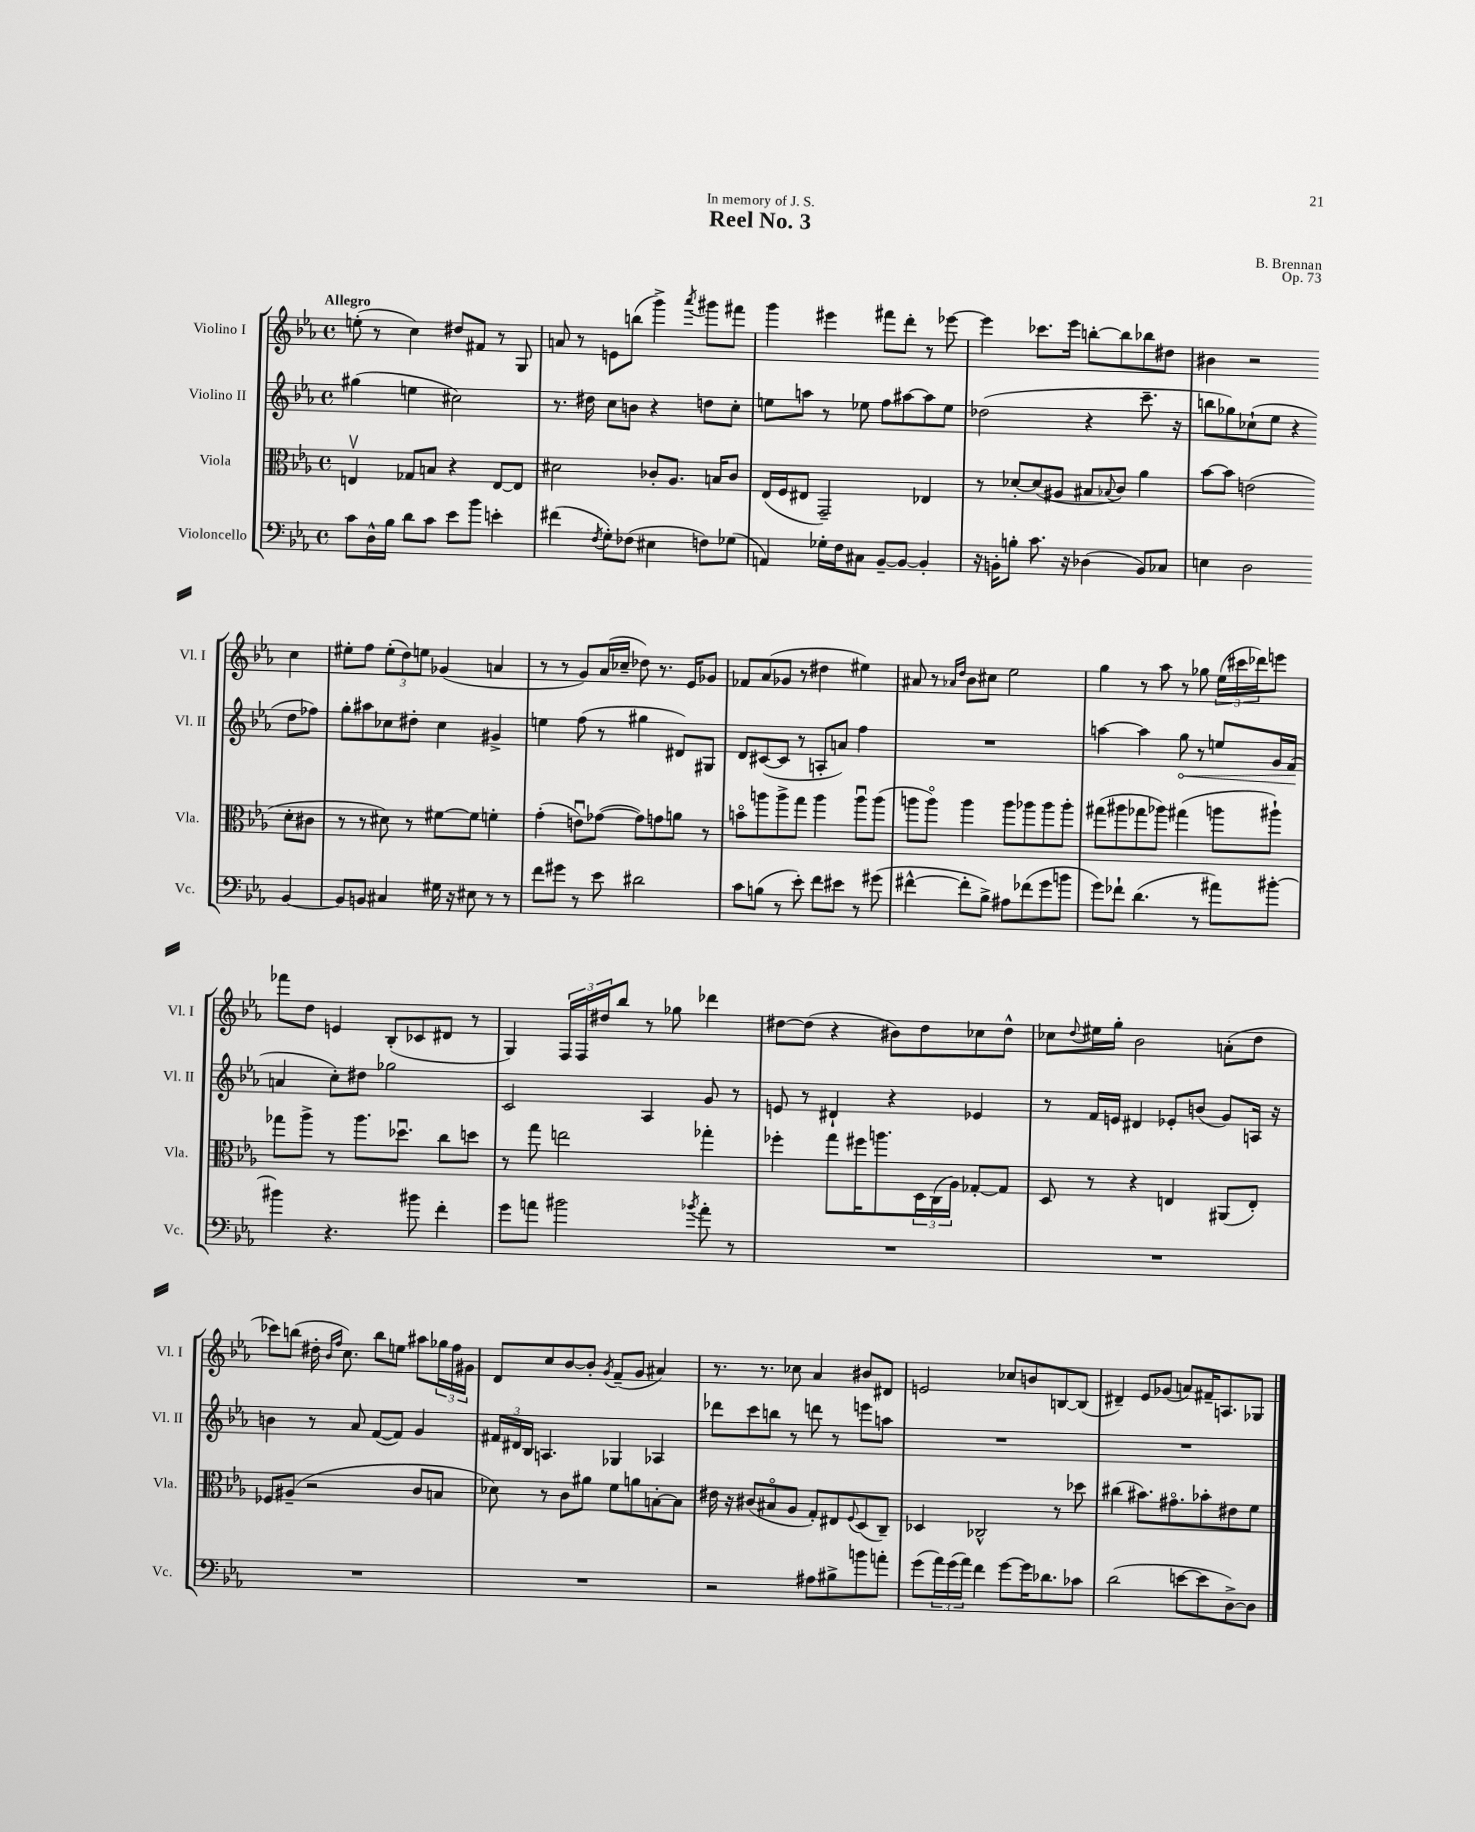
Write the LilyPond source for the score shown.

\header { title = "Reel No. 3" composer = "B. Brennan" dedication = "In memory of J. S." opus = "Op. 73" }
<<
\new StaffGroup <<
\new Staff = "s0" \with { instrumentName = "Violino I" shortInstrumentName = "Vl. I" } {
    \clef treble \key ees \major \defaultTimeSignature \time 4/4 \tempo "Allegro"
    e''8-.( r8 c''4) dis''8 fis'8 r8 g8 |
    a'8 r8 e'8 b''8( g'''4->) \acciaccatura { aes'''8 } gis'''8 fis'''8 |
    g'''4 eis'''4 fis'''8 d'''8-. r8 ees'''8~ |
    ees'''4 ces'''8. ees'''16 b''8~-. b''8 bes''8 dis''8 |
    bis'4 r2 c''4 |
    eis''8-. f''8 \tuplet 3/2 { eis''8-.( d''8) e''8 } ges'4( a'4 |
    r8 r8 g'8) aes'16( ces''16-- des''8) r8. ees'16 ges'8 |
    fes'8 aes'8( ges'8 r8 dis''4 eis''4) |
    ais'8 r8 \grace { aes'16 d''16 } bes'8 cis''8 ees''2 |
    g''4 r8 aes''8 r8 ges''8 \tuplet 3/2 { ees''16( cis'''16 des'''16) } e'''8 |
    fes'''8 d''8 e'4 bes8-.( ces'8 dis'8 r8 |
    g4) \tuplet 3/2 { f16 f16 dis''16 } bes''8 r8 ges''8 des'''4 |
    dis''8~ dis''8( r4 bis'8) dis''8 ces''8 dis''8-^ |
    ces''8 \appoggiatura { d''8 } eis''16 g''16-. bes'2 a'8-.( d''8 |
    ces'''8) b''8( dis''16-. \grace { bes'16 f''16 } c''8.) b''8 e''8 ais''8 \tuplet 3/2 { ges''16 f''16 gis'16 } |
    d'8 c''8 bes'8~ bes'8-. \acciaccatura { g'8 } f'8--( g'8 ais'4) |
    r8. r8. ces''8 aes'4 bis'8 dis'8 |
    e'2 ces''8 b'8 b8~ b8( |
    dis'4--) ees'8 ges'8( a'8) fis'16-- a8. ges8 \bar "|." |
}
\new Staff = "s1" \with { instrumentName = "Violino II" shortInstrumentName = "Vl. II" } {
    \clef treble \key ees \major \defaultTimeSignature \time 4/4
    gis''4( e''4 cis''2) |
    r8. dis''16 c''8 b'8 r4 d''8 c''8-. |
    e''8 a''8 r8 ees''8 f''8 ais''8~ ais''8 ees''8 |
    des''2( r4 c'''8.-- r16 |
    b''8 ges''8) ces''8-!( ees''8 r4 d''8 fes''8) |
    g''8-. ais''8 ces''8 dis''8-. ces''4 gis'4-> |
    e''4 f''8( r8 gis''4 dis'8) gis8 |
    d'8 cis'8~( cis'8 r8 a8-. a'8) f''4 |
    R1 |
    a''4~ a''4 \once \override Hairpin.circled-tip = ##t g''8\< r8 e''8 g'16 f'16\!( |
    a'4 c''8-.) dis''8 ges''2 |
    c'2 aes4 g'8 r8 |
    e'8 r8 dis'4-! r4 ees'4 |
    r8 f'16 e'16 dis'4 ees'8-. b'8( g'8) a16 r16 |
    b'4 r8 aes'8 f'8~( f'8) g'4 |
    \tuplet 3/2 { fis'16 dis'16 bes16 } a4. ges4 aes4 |
    des'''8 c'''8 b''8 r8 d'''8 r8 e'''8 a''8 |
    R1 |
    R1 \bar "|." |
}
\new Staff = "s2" \with { instrumentName = "Viola" shortInstrumentName = "Vla." } {
    \clef alto \key ees \major \defaultTimeSignature \time 4/4
    e4\upbow ges8 b8 r4 e8~ e8 |
    dis'2 ces'8-. aes8. b16 ces'8 |
    ees16( f16 eis8 g,2--) ees4 |
    r8 des'8~-. des'8( ais8 bis8 \appoggiatura { bes8 } c'8) aes'4 |
    bes'8~ bes'8 e'2( d'8-. cis'8 |
    r8 r8 dis'8) r8 fis'8~ fis'8 f'4-. |
    g'4-.( e'8\downbow) ges'8~( ges'8) g'8 a'8 r8 |
    b'8\flageolet a''8 a''8-> g''8 a''4 a''8\downbow a''8( |
    a''8 a''8\flageolet) a''4 a''8 aes''8 aes''8 aes''8-. |
    gis''8( ais''8 ges''8 aes''8) gis''4( a''8 ais''8-!) |
    ges''8 aes''8-> r8 aes''8. des''8.\downbow c''8 d''8 |
    r8 g''8 e''2 ges''4-. |
    fes''4-. g''8 fis''16 a''8. \tuplet 3/2 { d16 c16( aes16) } ges8~-. ges8 |
    d8 r8 r4 e4 ais,8( e8-.) |
    fes8 ais8--( r2 c'8 b8 |
    des'8) r8 c'8 ais'8 f'8 a'8 b8~-. b8 |
    eis'16 r16 cis'8( bis8\flageolet aes8 g8-.) eis8 \appoggiatura { f8 } d8( c8--) |
    des4 ces2-^ r8 des''8 |
    cis''4( bis'8.) gis'8.\flageolet bes'8-. eis'8 f'8 \bar "|." |
}
\new Staff = "s3" \with { instrumentName = "Violoncello" shortInstrumentName = "Vc." } {
    \clef bass \key ees \major \defaultTimeSignature \time 4/4
    c'8 d16-^ bes16 d'8 c'8 ees'8 bes'8 e'4-. |
    fis'4( \acciaccatura { f8 } g8-.) fes8( eis4 f8) ges8( |
    a,4) ges16-. f16 cis8 bes,8~-- bes,8~ bes,4-. |
    r16 b,16-. b8-. c'8. r16 des4( b,8) ces8 |
    e4 d2 bes,4~ |
    bes,8 b,8 cis4 gis16 r16 eis8 r8 r8 |
    f'8 gis'8 r8 ees'8 dis'2 |
    c'8 b8( r8 ees'8-.) f'8 eis'8 r8 gis'8( |
    fis'4~-^ fis'8-. bes8->) ais8 fes'8( g'8 b'8 |
    g'8) fes'8-! d'4.( r8 ais'8) bis'8~-. |
    bis'4 r4. bis'8 f'4-. |
    g'8 a'8 bis'2 \acciaccatura { bes'8 } a'8-. r8 |
    R1 |
    R1 |
    R1 |
    R1 |
    r2 ais8 bis8-> b'8 a'8-. |
    g'8( \tuplet 3/2 { aes'16) g'16( aes'16) } f'4 g'8~ g'16 des'8. ces'8 |
    d'2( e'8~ e'8 d8~->) d8 \bar "|." |
}
>>
>>
\layout { \context { \Score \remove "Bar_number_engraver" } }
